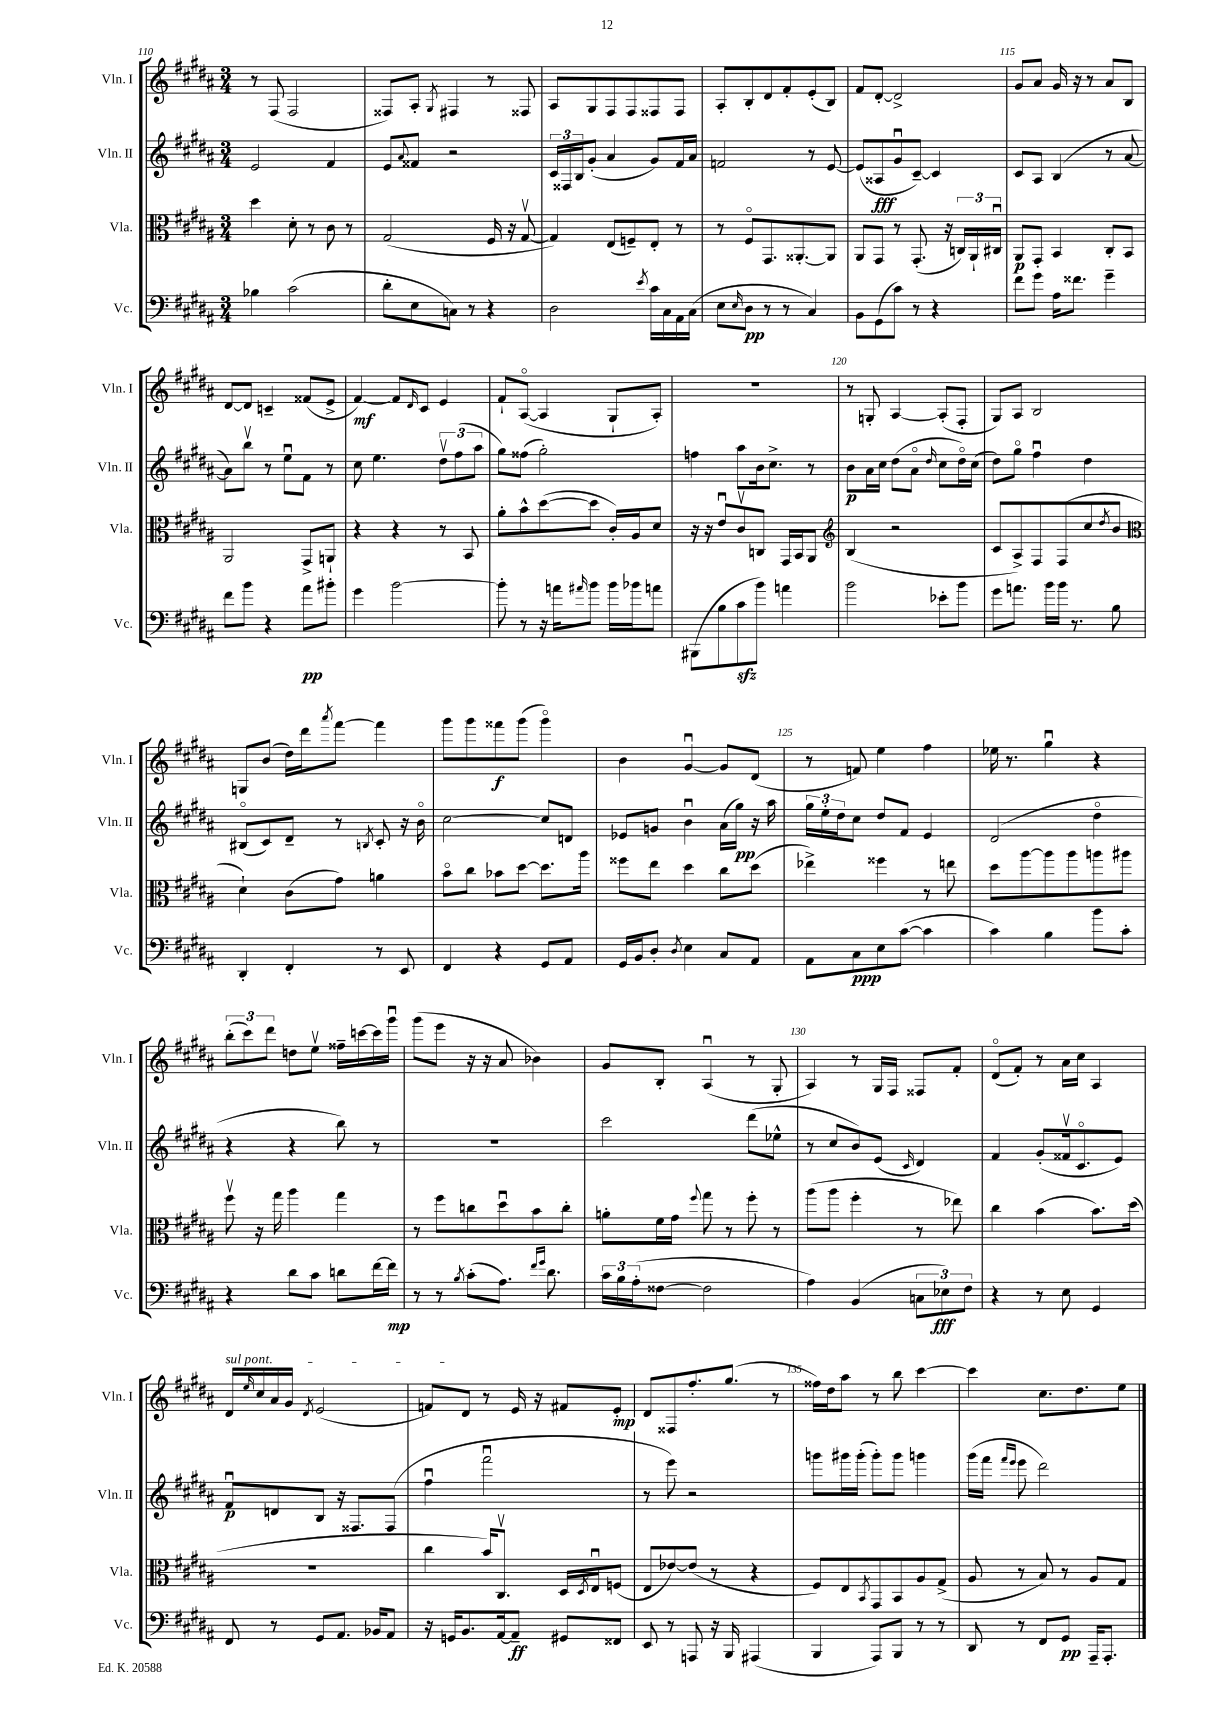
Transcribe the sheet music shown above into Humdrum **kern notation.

**kern	**kern	**kern	**kern
*staff4	*staff3	*staff2	*staff1
*clefF4	*clefC3	*clefG2	*clefG2
*k[f#c#g#d#a#]	*k[f#c#g#d#a#]	*k[f#c#g#d#a#]	*k[f#c#g#d#a#]
*M3/4	*M3/4	*M3/4	*M3/4
4B-	4dd#	2e	8r
.	.	.	(8F#
(2c#	8d#'	.	2F#
.	8r	.	.
.	8c#	4f#	.
.	8r	.	.
=	=	=	=
8d#'	(2G#	8e	8F##)
.	.	8qqa#	.
8E	.	8f##	8A#'
.	.	.	8qG#
8C)	.	2r	4F#
8r	.	.	.
4r	16F#	.	8r
.	16r	.	.
.	[8G#v	.	8F##
=	=	=	=
2D#	4G#])	24c#	8A#
.	.	24F##	.
.	.	24B	.
.	.	(8g#'	8G#
.	(8E	4a#	8F#
.	8F~)	.	8F#
8qe	.	.	.
16c#	8E'	8g#)	8F##
16C#	.	.	.
16AA#	8r	16f#	8F##
(16C#	.	16a#	.
=	=	=	=
8E	8r	2f	8A#'
16qqE	.	.	.
8D#	8F#o	.	8B'
8r	8.GG#	.	8d#
8r	.	.	8f#'
.	[8.AA##'	.	.
4C#)	.	8r	(8e'
.	8AA##]	[8e	8B)
=	=	=	=
8BB	8AA#	(8e]	8f#
(8GG#	8GG#	8A##	[8d#'
8c#)	8r	8g#u	2d#^]
8r	(8.GG#'	[8c#~)	.
4r	.	4c#]	.
.	16r	.	.
.	24C)	.	.
.	24AA#`	.	.
.	24C#u	.	.
=	=	=	=
8f#	8AA#	8c#	8g#
8g#	8GG#'	8A#	8a#
16A#	4BB	(4B	16g#
8.f##	.	.	16r
.	.	.	8r
4g#~	8C#'	8r	8a#
.	8BB	[8a#	8B
=	=	=	=
8f#	2AA#	8a#])	[8d#
8b	.	8bbv	8d#]
4r	.	8r	4c~
.	.	8eeu	.
8a#	8GG#^	8f#	(8f##
8b#'	8AA`	8r	8e^
=	=	=	=
4g#	4r	8cc#	[4f#)
.	.	4.ee	.
[2b	4r	.	8f#]
.	.	.	16qqd#
.	.	.	8c#
.	8r	12dd#v	4e
.	.	(12ff#	.
.	8BB	.	.
.	.	12aa#	.
=	=	=	=
8b']	8a#'	8gg#)	8f#`
8r	8b^^	(8ff##	([8A#o
16r	([8dd#	2gg#')	4A#]
16a	.	.	.
16qqa#	.	.	.
8b	8dd#]	.	.
16b	16c#')	.	8G#`
16b-	16A#	.	.
8a	8d#	.	8A#')
=	=	=	=
(8BBB#	16r	4ff	2.r
.	16r	.	.
8B	8eu	.	.
8c#	8c#v	8aa#	.
8b)	8C	16b	.
.	.	8.cc#^	.
4a	16GG#	.	.
.	16BB	.	.
.	8AA#	8r	.
=	=	=	=
*	*clefG2	*	*
2b	(4B	8b	8r
.	.	16a#	8G'
.	.	16cc#	.
.	2r	(8dd#	[4A#
.	.	8a#o	.
.	.	16qqdd#	.
8e-'	.	8cc#	(8A#']
8b	.	16dd#o)	8F#'
.	.	(16cc#	.
=	=	=	=
8g#	8c#	8dd#)	8G#)
8.a	8A#^)	8gg#o	8A#
.	8F#	4ff#u	2B
16b	.	.	.
16b	(8F#	.	.
8.r	.	.	.
.	8cc#	4dd#	.
.	8qdd#	.	.
8B	8b	.	.
=	=	=	=
*	*clefC3	*	*
4DD#'	4d#`)	(8B#o	8G
.	.	8c#)	(8b
4FF#'	(8c#	8d#~	16dd#)
.	.	.	16ddd#
.	.	.	8qaaa#
.	8g#)	8r	[8fff#
.	.	8qB	.
8r	4a	8c#'	4fff#]
8EE	.	16r	.
.	.	16bo	.
=	=	=	=
4FF#	8bo	[2cc#	8ggg#
.	8cc#	.	8ggg#
4r	8b-	.	8fff##
.	[8dd#	.	(8ggg#
8GG#	8.dd#]	8cc#]	4ggg#o)
8AA#	.	8d	.
.	16aa#	.	.
=	=	=	=
16GG#	8ff##	8e-	4b
16BB	.	.	.
8D#'	8ee	8g	.
8qD#	.	.	.
4E	4dd#	4bu	[4g#u
8C#	8cc#	(16a#	8g#]
.	.	16gg#)	.
8AA#	(8dd#	16r	(8d#
.	.	16aa#	.
=	=	=	=
8AA#	4ee-^)	24gg#	8r
.	.	24ee'	.
.	.	24dd#	.
8C#	.	8cc#	8f)
8E	4ff##	8dd#	4ee
([8c#	.	8f#	.
4c#]	8r	4e	4ff#
.	8ee	.	.
=	=	=	=
4c#)	8dd#	(2d#	16ee-
.	.	.	8.r
.	[8aa#	.	.
4B	8aa#]	.	4gg#u
.	8aa#	.	.
8b	8aa	4dd#o	4r
8c#'	8aa#	.	.
=	=	=	=
4r	8ff#v	4r	(12bb'
.	.	.	12ccc#)
.	16r	.	.
.	.	.	12ddd#
.	16gg#	.	.
8d#	4aa#	4r	8dd
8c#	.	.	8eev
8d	4gg#	8bb)	16ff##~
.	.	.	[16ccc
[16f#	.	8r	16ccc]
16f#]	.	.	16ggg#u
=	=	=	=
8r	8r	2.r	(8ggg#
8r	8ff#	.	8eee
8qB	.	.	.
(8c#'	8cc	.	16r
.	.	.	16r
8.A#)	8dd#u	.	8a#
.	8b	.	4b-)
16qqf#	.	.	.
16qqg#	.	.	.
8.d#	.	.	.
.	8cc'	.	.
=	=	=	=
24c#	8a'	2ccc#	8g#
24B	.	.	.
(24A#'	.	.	.
[8F##	16f#	.	8B'
.	16g#	.	.
.	8qqff#	.	.
2F##]	8gg#	.	(4A#u
.	8r	.	.
.	8ff#'	(8ddd#	8r
.	8r	8ee-^^	8G#'
=	=	=	=
4A#)	(8aa#	8r	4A#)
.	8aa#	8cc#	.
(4BB	4ff#'	8b)	8r
.	.	(8e	16G#
.	.	.	16F#
.	.	16qqc#	.
12C	8r	4d#)	8F##
12E-)	.	.	.
.	8ee-)	.	8f#'
12F#	.	.	.
=	=	=	=
4r	4cc#	4f#	(8d#o
.	.	.	8f#')
8r	(4b	(8g#'	8r
8E	.	16f##v	16a#
.	.	8.c#o	16cc#
4GG#	8.b)	.	4A#
.	.	8e)	.
.	(16dd#	.	.
=	=	=	=
8FF#	2.r	8f#u	16d#
.	.	.	16qqee
.	.	.	16cc#
8r	.	8d	16a#
.	.	.	16g#
.	.	.	8qd#
8GG#	.	8B	(2e
8.AA#	.	16r	.
.	.	8.F##	.
16BB-	.	.	.
8AA#	.	(8F##	.
=	=	=	=
16r	4cc#	4ff#u	8f)
16GG	.	.	.
8.BB	.	.	8d#
.	16b)	2fff#u	8r
[16AA#	8.C#v	.	.
8AA#~]	.	.	16e
.	.	.	16r
8GG#	16D#	.	8f#
.	8qD#	.	.
.	16Eu	.	.
8FF##	(8F	.	8e'
=	=	=	=
8EE	8E	8r	8d#
8r	[8e-)	8eee)	8F##
8AAA	(8e-]	2r	8.ff#'
16r	8r	.	.
16BBB	.	.	(8.gg#
(4AAA#	4r	.	.
.	.	.	8r
=	=	=	=
4BBB	8F#)	8ggg	16ff##)
.	.	.	16dd#
.	8E	16ggg#	8aa#
.	.	(16ggg#'	.
.	8qBB	.	.
8AAA#)	8GG#	8ggg#')	8r
8BBB	8BB	8ggg#	8bb
8r	8A#	4ggg	[4ccc#
8r	(8G#^	.	.
=	=	=	=
8DD#	8A#	(16ggg#	4ccc#]
.	.	16fff#	.
.	.	16qqfff#	.
.	.	16qqeee	.
8r	8r	8eee	.
8FF#	8B)	2ddd#)	8.cc#
8GG#	8r	.	.
.	.	.	8.dd#
16AAA#~	8A#	.	.
8.AAA#'	.	.	.
.	8G#	.	8ee
==	==	==	==
*-	*-	*-	*-
